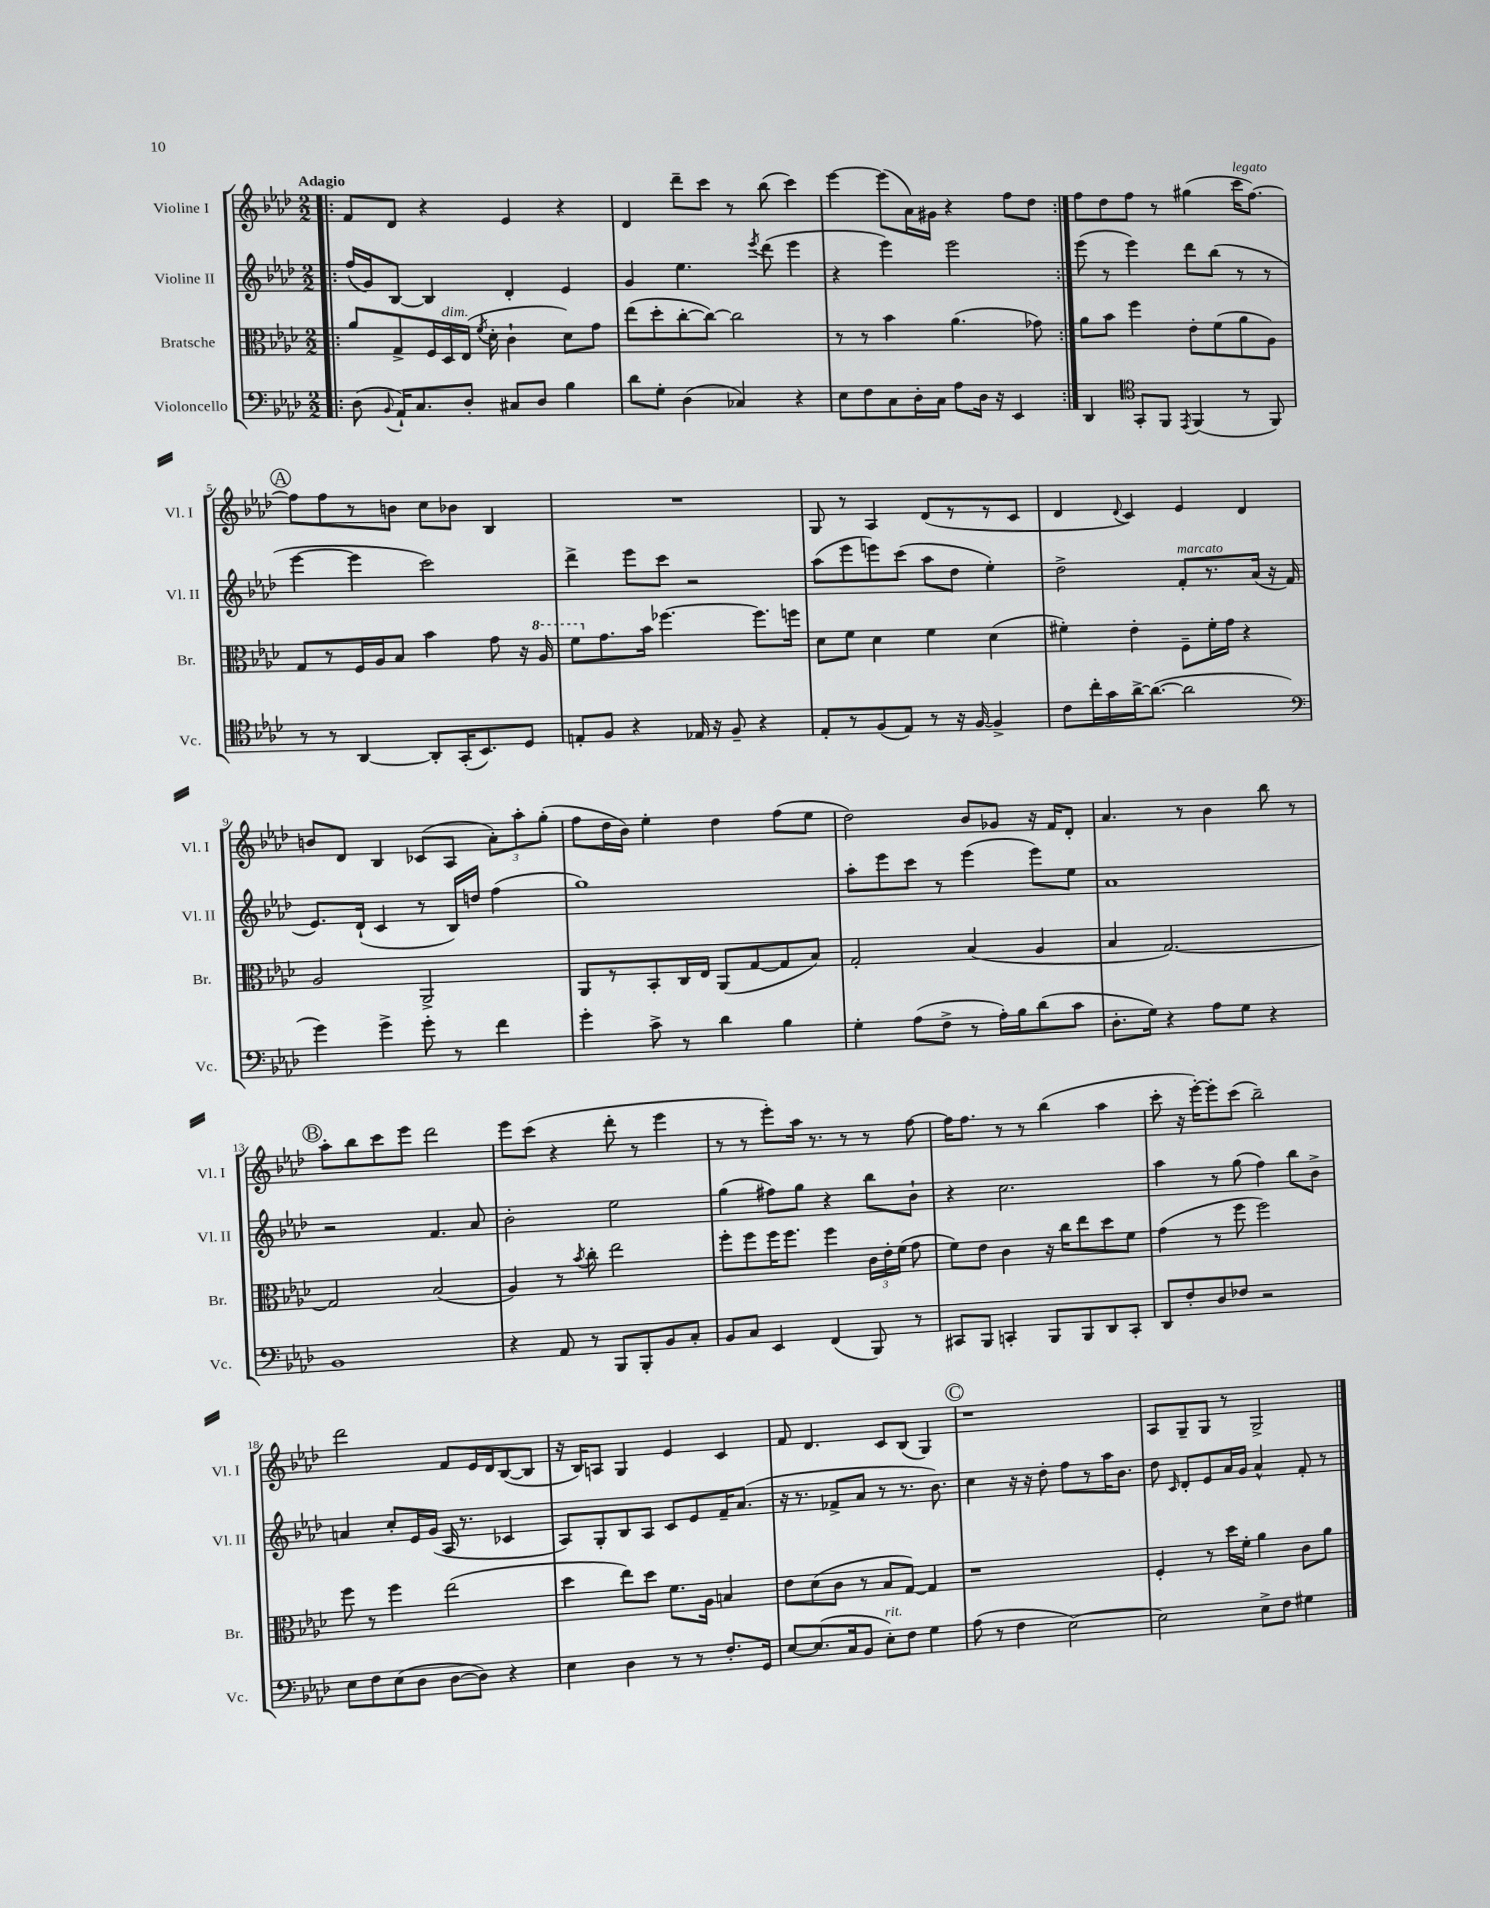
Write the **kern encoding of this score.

**kern	**kern	**kern	**kern
*staff4	*staff3	*staff2	*staff1
*clefF4	*clefC3	*clefG2	*clefG2
*k[b-e-a-d-]	*k[b-e-a-d-]	*k[b-e-a-d-]	*k[b-e-a-d-]
*M2/2	*M2/2	*M2/2	*M2/2
=!|:	=!|:	=!|:	=!|:
(8D-	8a-	(16ff	8f
.	.	16g)	.
8qqBB-	.	.	.
16AA-`)	8G^	[8B-	8d-
8.C	.	.	.
.	16F	4B-]	4r
.	16D-	.	.
8D-'	(16E-	.	.
.	8qf	.	.
.	16d-'	.	.
8C#	4c`	4d-'	4e-
8D-	.	.	.
4B-	8d-)	4e-	4r
.	8g	.	.
=	=	=	=
8d-	(8ee-	4g	4d-
8G'	8dd-'	.	.
(4D-	[8cc'	4.ee-	8ddd-~
.	8cc_)	.	8ccc
4C-)	2cc]	.	8r
.	.	8qeee-	.
.	.	(8ddd-	(8bb-
4r	.	4eee-	4ccc)
=	=	=	=
8E-	8r	4r	[4eee-
8F	8r	.	.
8C	4b-	4eee-)	(8eee-]
16D-'	.	.	16a-)
16C	.	.	16g#
8A-	(4.a-	2eee-	4r
16D-	.	.	.
16r	.	.	.
4EE-	.	.	8ff
.	8g-)	.	8dd-
=:|!	=:|!	=:|!	=:|!
4DD-	8a-	(8eee-	8ff
.	8b-	8r	8dd-
*clefC4	*	*	*
8GG'	4ff	4eee-)	8ff
8FF	.	.	8r
8qEE-	.	.	.
(4FF	8e-'	8ddd-	(4gg#
.	(8f	(8bb-	.
8r	8a-	8r	16ccc
.	.	.	[8.ff)
8FF)	8A-)	8r	.
=	=	=	=
8r	8G	[4eee-	8ff]
8r	8r	.	8ff
[4AA-	16F	4eee-]	8r
.	16A-	.	.
.	8B-	.	8b
8AA-']	4b-	2ccc)	8cc
(16GG'	.	.	8b-
8.BB-)	.	.	.
.	8g	.	4B-
8D-	16r	.	.
.	16a-	.	.
=	=	=	=
8E'	8ff	4ddd-^	1r
8F	8.g	.	.
4r	.	8eee-	.
.	16b-	.	.
.	[4.ff-	8ccc	.
16E-	.	2r	.
16r	.	.	.
8F~	.	.	.
4r	8.ff-]	.	.
.	16ff	.	.
=	=	=	=
8E-'	8d-	(8aa-	8G
8r	8f	8eee-	8r
(8F	4d-	8eee)	4A-
8E-)	.	(8ccc	.
8r	4f	8aa-	(8d-
16r	.	8dd-	8r
[16F	.	.	.
4F^]	(4d-	4ee-')	8r
.	.	.	8c
=	=	=	=
8c	4f#')	2dd-^	4d-
16cc'	.	.	.
16g	.	.	.
.	.	.	8qqd-
[16a-^	4e-'	.	4c)
(8.a-_	.	.	.
2a-]	8F~	8f'	4e-
.	16f#'	8.r	.
.	16g	.	.
.	4r	.	4d-
.	.	(16a-	.
.	.	16r	.
.	.	16f	.
=	=	=	=
*clefF4	*	*	*
4g)	2A-	8.e-)	8b
.	.	.	8d-
.	.	(16d-`	.
4g^	.	4c	4B-
8g'	2AA-^	8r	(8c-
8r	.	16B-)	8A-
.	.	16dd	.
4f	.	(4ff	12a-')
.	.	.	12aa-'
.	.	.	(12gg'
=	=	=	=
4g'	8AA-	1gg)	8ff
.	8r	.	16dd-
.	.	.	16b-)
8c^	8BB-'	.	4ee-'
8r	16C	.	.
.	16E-	.	.
4d-	(8AA-	.	4dd-
.	[8G	.	.
4B-	8G]	.	(8ff
.	8B-)	.	8ee-
=	=	=	=
4G'	2G'	8aa-'	2dd-)
.	.	8eee-	.
(8A-	.	8ccc	.
8F^	.	8r	.
8r	(4B-	(4eee-	8b-
16A-')	.	.	8g-
16B-	.	.	.
(8d-	4A-	8eee-)	16r
.	.	.	16f
8c	.	8ee-	8d-'
=	=	=	=
8.D-'	4B-	1a-	4.a-
16G)	.	.	.
4r	[2.G)	.	.
.	.	.	8r
8A-	.	.	4b-
8G	.	.	.
4r	.	.	8bb-
.	.	.	8r
=	=	=	=
1BB-	2G]	2r	8aa-'
.	.	.	8bb-
.	.	.	8ccc
.	.	.	8eee-
.	(2B-	4.f	2ddd-
.	.	8a-	.
=	=	=	=
4r	4A-)	2b-'	8eee-
.	.	.	(8ccc
8AA-	8r	.	4r
.	8qb-	.	.
8r	8cc'	.	.
8BBB-	2ee-	2ee-	8ddd-'
8BBB-'	.	.	8r
8BB-	.	.	4eee-
8C'	.	.	.
=	=	=	=
8BB-	8ff'	(4gg	8r
8C	8ff	.	8r
4EE-	16ff	8ff#)	8eee-')
.	8.ff	.	.
.	.	8gg	16aa-
.	.	.	8.r
(4FF	4ff	4r	.
.	.	.	8r
8BBB-)	24c	8bb-	8r
.	24e-'	.	.
.	(24f	.	.
8r	8g	8b-`	[8ff
=	=	=	=
8CC#	8f)	4r	16ff]
.	.	.	8.ff
8BBB-	8e-	.	.
4CC'	4c	2.cc	8r
.	.	.	8r
8BBB-	16r	.	(4bb-
.	16cc	.	.
8BBB-	8ee-	.	.
8DD-	8dd-	.	4aa-
8CC'	8f	.	.
=	=	=	=
8DD-	(4g	4aa-	8ccc'
8F'	.	.	16r
.	.	.	[16eee-')
8D-	8r	8r	8eee-']
8F-	8ff	(8gg	(8ccc
2r	2ff)	4ff)	2bb-~)
.	.	8bb-	.
.	.	8b-^	.
=	=	=	=
8E-	8ff	4a	2ddd-
8F	8r	.	.
(8E-	4ff	8cc'	.
8D-	.	16e-	.
.	.	(16g	.
[8D-	(2ee-	16A-	8f
.	.	8.r	.
8D-])	.	.	16e-
.	.	.	16d-
4r	.	4c-	([8B-
.	.	.	8B-]
=	=	=	=
4E-	4dd-	8A-)	16r
.	.	.	16B-)
.	.	8G'	8A
4D-	8ee-)	8B-	4G
.	8dd-	8A-	.
8r	8.f	8c	4e-
8r	.	8e-	.
.	16A-	.	.
8.F'	4B	16f~	4c
.	.	(8.a-	.
16GG	.	.	.
=	=	=	=
[8E-	8e-	16r	8f
.	.	8.r	.
(8.E-]	(8d-	.	4.d-
.	8c	8f-^	.
16C	.	.	.
8BB-	8r	8a-	.
8E-')	8B-	8r	8c
8F	[8G)	8.r	(8B-
4G	4G]	.	4G)
.	.	8.b-)	.
=	=	=	=
(8A-	1r	4cc	1r
8r	.	.	.
4F	.	16r	.
.	.	16r	.
.	.	8dd-'	.
[2E-)	.	8ff	.
.	.	8r	.
.	.	16aa-	.
.	.	8.b-	.
=	=	=	=
2E-]	4F'	8dd-	8A-
.	.	16qqc	.
.	.	8d-'	8G~
.	8r	8e-	8G
.	16dd-	16a-	8r
.	16f'	16g	.
8E-^	4a-	4a-^^	2G^
8F	.	.	.
4G#	8c	8f'	.
.	8a-	8r	.
==	==	==	==
*-	*-	*-	*-
